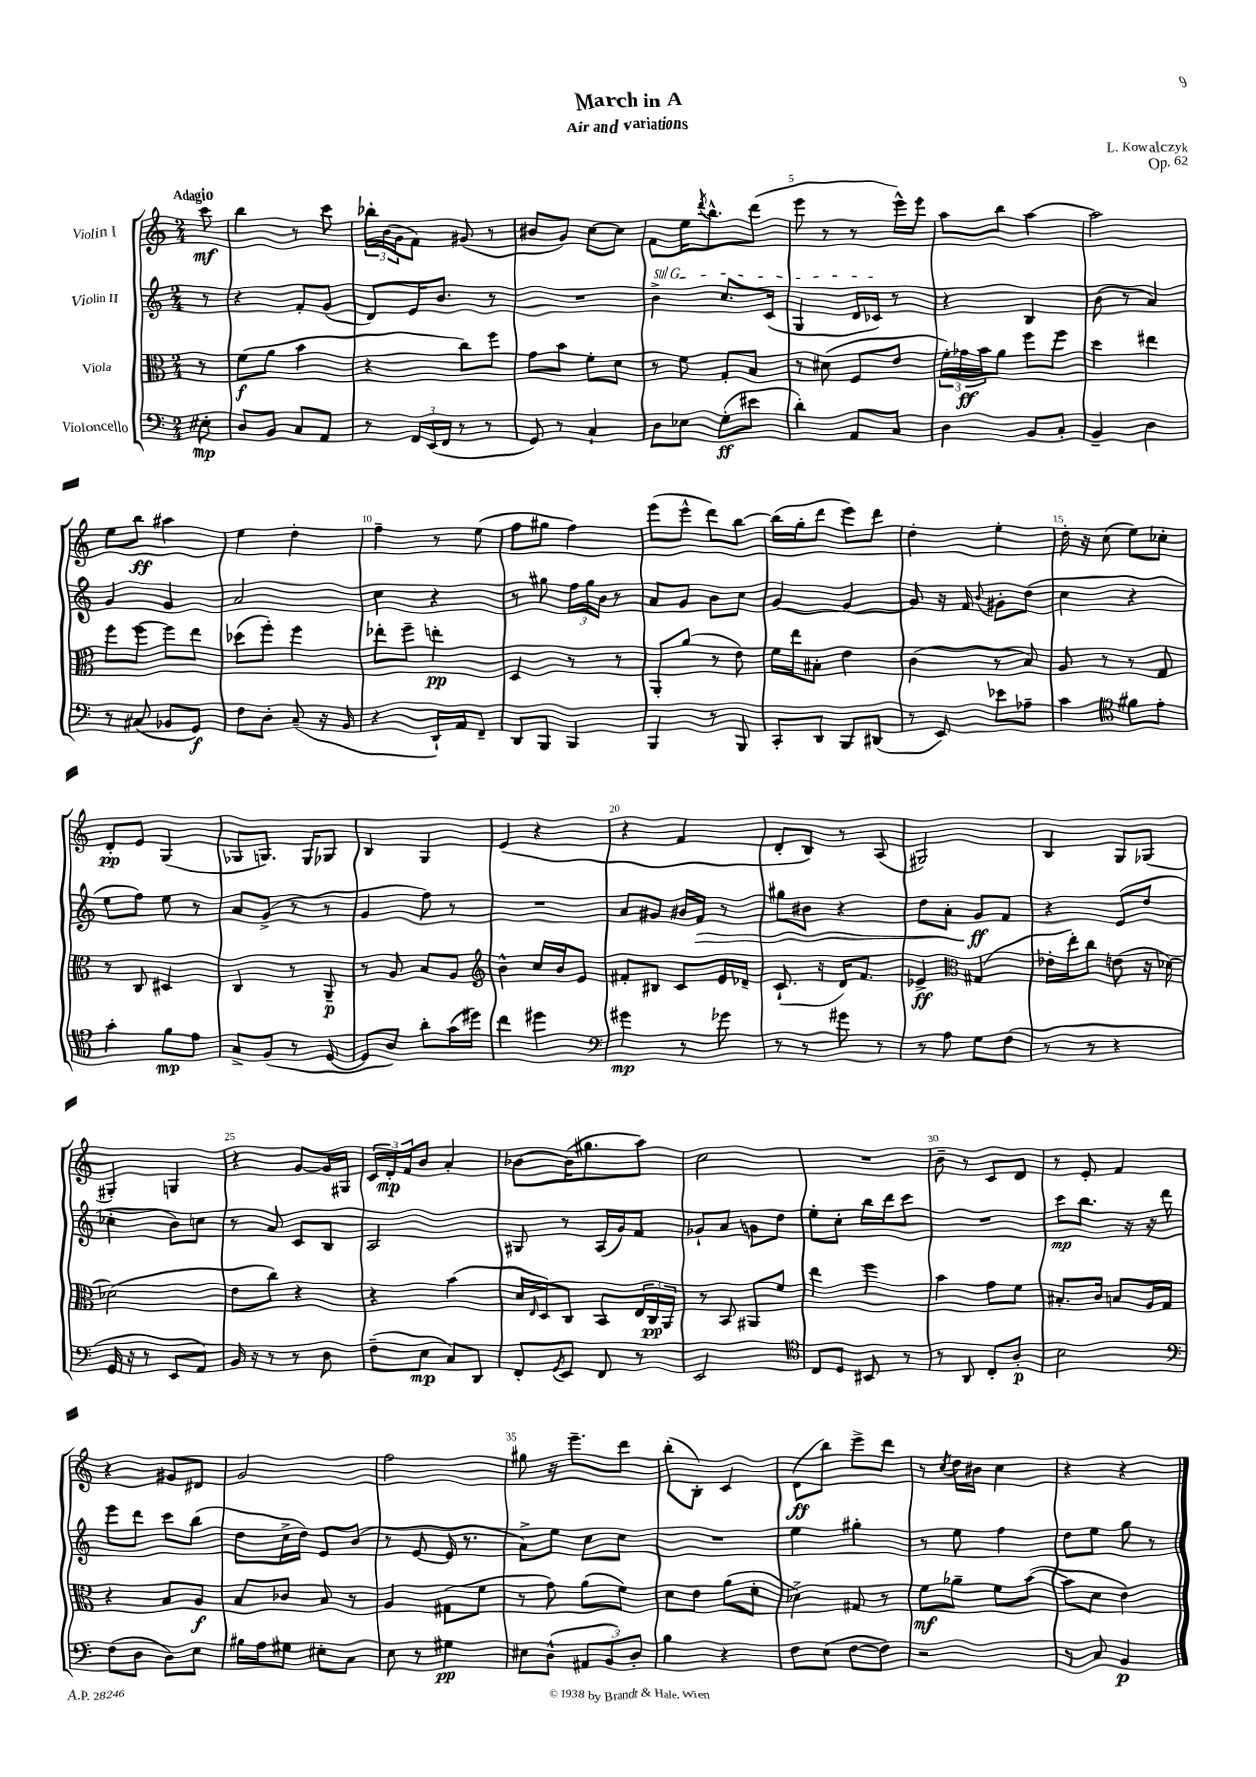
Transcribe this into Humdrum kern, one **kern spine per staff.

**kern	**dynam	**kern	**dynam	**kern	**dynam	**kern	**dynam
*part4	*part4	*part3	*part3	*part2	*part2	*part1	*part1
*staff4	*staff4	*staff3	*staff3	*staff2	*staff2	*staff1	*staff1
*I"Violoncello	*	*I"Viola	*	*I"Violin II	*	*I"Violin I	*
*clefF4	*	*clefC3	*	*clefG2	*	*clefG2	*
*k[]	*	*k[]	*	*k[]	*	*k[]	*
*M2/4	*	*M2/4	*	*M2/4	*	*M2/4	*
=	=	=	=	=	=	=	=
!	!	!	!	!	!	!LO:TX:a:B:t=Adagio	!
8E#X'\	mp	8r	.	8r	.	8ccc\	mf
=1	=1	=1	=1	=1	=1	=1	=1
8D/L	.	(8f\L	f	4r	.	4bb\	.
8BB/J	.	8a\J	.	.	.	.	.
8C/L	.	4b\	.	8f'/L	.	8r	.
8AA/J	.	.	.	(8g/J	.	8ccc\	.
=2	=2	=2	=2	=2	=2	=2	=2
8r	.	4r	.	8d/L)	.	24bb-X'\LL	.
.	.	.	.	.	.	(24b\	.
.	.	.	.	.	.	24g\J	.
24FF/LL	.	.	.	16e/K	.	8f\J)	.
(24EE/	.	.	.	.	.	.	.
.	.	.	.	8.b/J	.	.	.
24FF/JJ	.	.	.	.	.	.	.
8r	.	8cc\L)	.	.	.	(8g#X/	.
8r	.	8ff\J	.	8r	.	8r	.
=3	=3	=3	=3	=3	=3	=3	=3
8GG/)	.	8g\L	.	2r	.	8b#X/L	.
8r	.	8b\J	.	.	.	8g/J)	.
4C`/	.	8f'\L	.	.	.	[8cc\L	.
.	.	8d\J	.	.	.	8cc\J]	.
=4	=4	=4	=4	=4	=4	=4	=4
!	!	!	!	!LO:TX:a:i:t=sul G	!	!	!
8D\L	.	8r	.	4b^\	.	8f\L	.
8E-X\J	.	8f\	.	.	.	16ee\K	.
.	.	.	.	.	.	8qddd/	.
.	.	.	.	.	.	8.bb^^\	.
(8G'\L	ff	8G'/L	.	8.cc/L	.	.	.
8e#X\J	.	8B/J	.	.	.	(8ddd\J	.
.	.	.	.	(16c/Jk	.	.	.
=5	=5	=5	=5	=5	=5	=5	=5
4d'\)	.	8r	.	4G/	.	8eee\	.
.	.	(8d#X\	.	.	.	8r	.
8AA/L	.	8F/L	.	16d/LL	.	8r	.
.	.	.	.	16c-X/JJ)	.	.	.
8C/J	.	8e/J	.	8r	.	16eee^^\LL)	.
.	.	.	.	.	.	16eee\JJ	.
=6	=6	=6	=6	=6	=6	=6	=6
4D\	.	24f'\LL)	.	4r	.	8aa\L	.
.	.	24g-X\	ff	.	.	.	.
.	.	24b\J	.	.	.	.	.
.	.	8a\J	.	.	.	8bb\J	.
8BB/L	.	8ff\L	.	4B/	.	[4aa\	.
8C'/J	.	8ff\J	.	.	.	.	.
=7	=7	=7	=7	=7	=7	=7	=7
4BB~/	.	4dd\	.	(8b\	.	2aa\]	.
.	.	.	.	8r	.	.	.
4D\	.	4ee#X\	.	4a/)	.	.	.
!!LO:LB:g=z
=8	=8	=8	=8	=8	=8	=8	=8
8r	.	8ff\L	.	4g/	.	8ee\L	.
(8C#X/	.	[8ff\J	.	.	.	8bb\J	ff
8BB-X/L	.	8ff\L]	.	4g/	.	4aa#X\	.
8GG/J)	f	8ee\J	.	.	.	.	.
=9	=9	=9	=9	=9	=9	=9	=9
8F\L	.	(8dd-X\L	.	2a/	.	4ee\	.
8D'\J	.	8ff'\J)	.	.	.	.	.
(8C~/	.	4ff\	.	.	.	4dd'\	.
16r	.	.	.	.	.	.	.
16BB/	.	.	.	.	.	.	.
=10	=10	=10	=10	=10	=10	=10	=10
4r	.	8ee-X'\L	.	4cc\	.	4ff~\	.
.	.	8ff~\J	.	.	.	.	.
16DD`/LL)	.	4een'\	pp	4r	.	8r	.
16AA/J	.	.	.	.	.	.	.
8FF~/J	.	.	.	.	.	(8ee\	.
=11	=11	=11	=11	=11	=11	=11	=11
8DD/L	.	4D/	.	8r	.	8ff\L	.
8BBB/J	.	.	.	8gg#X\	.	8gg#X\J	.
4BBB/	.	8r	.	24ff\LL	.	4ff\)	.
.	.	.	.	24gg#\	.	.	.
.	.	.	.	24b\JJ	.	.	.
.	.	8r	.	8r	.	.	.
=12	=12	=12	=12	=12	=12	=12	=12
4BBB/	.	8AA'/L	.	8a/L	.	(8eee\L	.
.	.	(8a/J	.	8g/J	.	8eee^^\J	.
8r	.	8r	.	8b\L	.	8ddd\L)	.
8BBB/	.	8e\)	.	8cc\J	.	[8bb\J	.
=13	=13	=13	=13	=13	=13	=13	=13
8CC'/L	.	16f\LL	.	[4g/	.	(16bb\LL]	.
.	.	16ee\J	.	.	.	16gg'\J	.
8DD/J	.	8B#X'\J	.	.	.	8ddd\J	.
8BBB/L	.	4e\	.	4g/_	.	8eee\L)	.
(8DD#X/J	.	.	.	.	.	8ddd\J	.
=14	=14	=14	=14	=14	=14	=14	=14
8r	.	(4c\	.	8g/]	.	4dd'\	.
8EE/)	.	.	.	16r	.	.	.
.	.	.	.	16f/	.	.	.
.	.	.	.	8qqb/	.	.	.
8e-X\L	.	8r	.	8g#X'\L	.	4ee'\	.
8A-X~\J	.	8B/)	.	(8dd\J	.	.	.
=15	=15	=15	=15	=15	=15	=15	=15
4c\	.	8A/	.	4cc\	.	16dd'\	.
.	.	.	.	.	.	16r	.
.	.	8r	.	.	.	(8cc\	.
*clefC4	*	*	*	*	*	*	*
8f#X\L	.	8r	.	4r	.	8ee\L)	.
8e'\J	.	8G/	.	.	.	8cc-X'\J	.
!!LO:LB:g=z
=16	=16	=16	=16	=16	=16	=16	=16
4g'\	.	8r	.	8ee\L	.	8d'/L	pp
.	.	8C/	.	8ff\J)	.	8e/J	.
8f\L	mp	4D#X/	.	8ee\	.	(4G/	.
8e\J	.	.	.	8r	.	.	.
=17	=17	=17	=17	=17	=17	=17	=17
8G^/L	.	4C/	.	8a/L	.	8G-X/L	.
(8F/J	.	.	.	(8g^/J	.	8.Gn/J)	.
8r	.	8r	.	8r	.	.	.
.	.	.	.	.	.	16G/KL	.
[8D/	.	8AA~/	p	8r	.	8G-X/J	.
=18	=18	=18	=18	=18	=18	=18	=18
8D/L]	.	8r	.	4g/	.	4B/	.
8A/J)	.	8A/	.	.	.	.	.
8a'\L	.	8B/L	.	8ff\)	.	4G/	.
(16g\L	.	8A/J	.	8r	.	.	.
16dd#X\JJ)	.	.	.	.	.	.	.
=19	=19	=19	=19	=19	=19	=19	=19
*	*	*clefG2	*	*	*	*	*
4cc\	.	4b^^\	.	2r	.	(4e/	.
4dd#X\	.	16cc/LL	.	.	.	4r	.
.	.	16b/J	.	.	.	.	.
.	.	8e/J	.	.	.	.	.
=20	=20	=20	=20	=20	=20	=20	=20
*clefF4	*	*	*	*	*	*	*
4g#X\	mp	8f#X'/L	.	8a/L	.	4r	.
.	.	8B#X/J	.	8g#X/J	.	.	.
8r	.	8c/L	.	16b#X/LL	.	4f/	.
!	!	!	!	!	!LO:HP:b	!	!
.	.	.	.	16f/JJ	>	.	.
8g-X\	.	16e/L	.	8r	.	.	.
.	.	16d-X~/JJ	.	.	.	.	.
=21	=21	=21	=21	=21	=21	=21	=21
8r	.	(8.c`/	.	8gg#X\L	.	8d'/L	.
8r	.	.	.	8b#X\J	.	8B/J)	.
.	.	16r	.	.	.	.	.
8g#X\	.	16d/KL)	.	4r	.	8r	.
.	.	8.f/J	.	.	.	.	.
8r	.	.	.	.	.	(8A/	.
=22	=22	=22	=22	=22	=22	=22	=22
8r	.	4e-X^/	ff	8dd\L	.	2G#X/)	.
8A\	.	.	.	8a'\J	.	.	.
*	*	*clefC3	*	*	*	*	*
8G\L	.	(4G#X/	.	8g/L	ff	.	.
(8F\J	.	.	.	8f/J	]	.	.
=23	=23	=23	=23	=23	=23	=23	=23
8r	.	16e-X'\LL	.	4r	.	4B/	.
.	.	16ee'\J)	.	.	.	.	.
8r	.	8cc\J	.	.	.	.	.
4r	.	(8en\	.	(8e/L	.	8G/L	.
.	.	16r	.	8dd/J	.	(8G-X/J	.
.	.	[16d-X\)	.	.	.	.	.
!!LO:LB:g=z
=24	=24	=24	=24	=24	=24	=24	=24
16GG/	.	(2d-X\]	.	4cc-X'\	.	4G#X'/)	.
16r	.	.	.	.	.	.	.
8r	.	.	.	.	.	.	.
8EE/L	.	.	.	8b\L)	.	4Gn/	.
8AA/J)	.	.	.	8ccn\J	.	.	.
=25	=25	=25	=25	=25	=25	=25	=25
16BB/	.	8e\L	.	8r	.	4r	.
16r	.	.	.	.	.	.	.
8r	.	8cc\J)	.	8a/	.	.	.
8r	.	4r	.	8c/L	.	[8g/L	.
8D\	.	.	.	8B/J	.	16g/L]	.
.	.	.	.	.	.	16G#X/JJ	.
=26	=26	=26	=26	=26	=26	=26	=26
(8F~\L	.	4r	.	2A/	.	24c/LL	.
.	.	.	.	.	.	24d'/	mp
.	.	.	.	.	.	24f/J	.
8E\J	mp	.	.	.	.	8b/J	.
8C/L)	.	(4b\	.	.	.	4a'/	.
8DD/J	.	.	.	.	.	.	.
=27	=27	=27	=27	=27	=27	=27	=27
8FF'/L	.	16d/LL	.	8G#X/	.	[8b-X\L	.
.	.	16qqE/	.	.	.	.	.
.	.	16D/J)	.	.	.	.	.
8qGG/	.	.	.	.	.	.	.
8EE/J	.	8C/J	.	8r	.	(16b-\K]	.
.	.	.	.	.	.	8.gg#X\	.
8FF/	.	8BB/L	.	(16A/LL	.	.	.
.	.	.	.	16g/J)	.	.	.
8r	.	24E/L	.	8f/J	.	8aa\J)	.
.	.	24C/	pp	.	.	.	.
.	.	24AA/JJ	.	.	.	.	.
=28	=28	=28	=28	=28	=28	=28	=28
2EE/	.	8r	.	8g-X`/L	.	2cc\	.
.	.	8BB/	.	8a/J	.	.	.
.	.	8AA#X/L	.	8gn\L	.	.	.
.	.	8f/J	.	8dd\J	.	.	.
=29	=29	=29	=29	=29	=29	=29	=29
*clefC4	*	*	*	*	*	*	*
8C/L	.	4ee\	.	8ee'\L	.	2r	.
8D/J	.	.	.	8cc'\J	.	.	.
8BB#X/	.	4ff\	.	16bb\LL	.	.	.
.	.	.	.	16ddd\J	.	.	.
8r	.	.	.	8ccc\J	.	.	.
=30	=30	=30	=30	=30	=30	=30	=30
8r	.	4b\	.	2r	.	8b~\	.
8AA/	.	.	.	.	.	8r	.
8C'/L	.	8g\L	.	.	.	8c/L	.
8A'/J	p	8f\J	.	.	.	8d/J	.
=31	=31	=31	=31	=31	=31	=31	=31
2B\	.	8.B#X'/L	.	8ccc\L	mp	8r	.
.	.	.	.	8.bb\J	.	8e'/	.
.	.	16c/Jk	.	.	.	.	.
.	.	8Bn/L	.	.	.	4f/	.
.	.	.	.	16r	.	.	.
.	.	16A/L	.	16r	.	.	.
.	.	16G/JJ	.	16ddd\	.	.	.
!!LO:LB:g=z
=32	=32	=32	=32	=32	=32	=32	=32
*clefF4	*	*	*	*	*	*	*
(8F\L	.	4r	.	8eee\L	.	4r	.
8D\J	.	.	.	8ddd\J	.	.	.
8D\L)	.	8B/L	.	8ccc\L	.	8g#X/L	.
8E\J	.	8A/J	f	(8bb\J	.	8d#X/J	.
=33	=33	=33	=33	=33	=33	=33	=33
16B#X\LL	.	8B/L	.	8dd\L	.	2g/	.
16A\J	.	.	.	.	.	.	.
8G#X\J	.	8c-X/J	.	16cc^\L	.	.	.
.	.	.	.	16dd\JJ)	.	.	.
8E#X'\L	.	8B/	.	8e/L	.	.	.
8C\J	.	8r	.	(8b/J	.	.	.
=34	=34	=34	=34	=34	=34	=34	=34
8E\	.	4A/	.	8r	.	2ff\	.
8r	.	.	.	[8e/	.	.	.
4G#X\	pp	(8G#X\L	.	16e/]	.	.	.
.	.	.	.	8.r	.	.	.
.	.	8f\J	.	.	.	.	.
=35	=35	=35	=35	=35	=35	=35	=35
8E#X\L	.	8r	.	8a^\L)	.	8gg#X\	.
(8D^^\J	.	8g\)	.	8ee\J	.	16r	.
.	.	.	.	.	.	8.eee~\L	.
12AA#X/L	.	(8a\L	.	8cc\L	.	.	.
12BB/)	.	.	.	.	.	.	.
.	.	8f\J)	.	8cc\J	.	8ddd\J	.
12D'/J	.	.	.	.	.	.	.
=36	=36	=36	=36	=36	=36	=36	=36
4B\	.	8d\L	.	2r	.	(8bb'\L	.
.	.	8e\J	.	.	.	8B'\J)	.
4r	.	(8a\L	.	.	.	4c/	.
.	.	8d'\J	.	.	.	.	.
=37	=37	=37	=37	=37	=37	=37	=37
8F\L	.	4d-X^\)	.	4ee\	.	(8d\L	ff
(8E\J	.	.	.	.	.	8bb\J)	.
[8F\L	.	8G#X/	.	4gg#X'\	.	8eee^\L	.
8F\J])	.	8r	.	.	.	8ddd\J	.
=38	=38	=38	=38	=38	=38	=38	=38
2r	.	8f\L	mf	8r	.	8r	.
.	.	.	.	.	.	8qcc/	.
.	.	8a-X~\J	.	8ee\	.	16dd\LL	.
.	.	.	.	.	.	16b#X\JJ	.
.	.	8f\L	.	4ff\	.	4cc\	.
.	.	([8b\J	.	.	.	.	.
=39	=39	=39	=39	=39	=39	=39	=39
8r	.	8b\L]	.	8dd\L	.	4r	.
8C/	.	8d\J	.	8ee\J	.	.	.
4BB/	p	4e\)	.	8gg\	.	4r	.
.	.	.	.	8r	.	.	.
==	==	==	==	==	==	==	==
*-	*-	*-	*-	*-	*-	*-	*-
